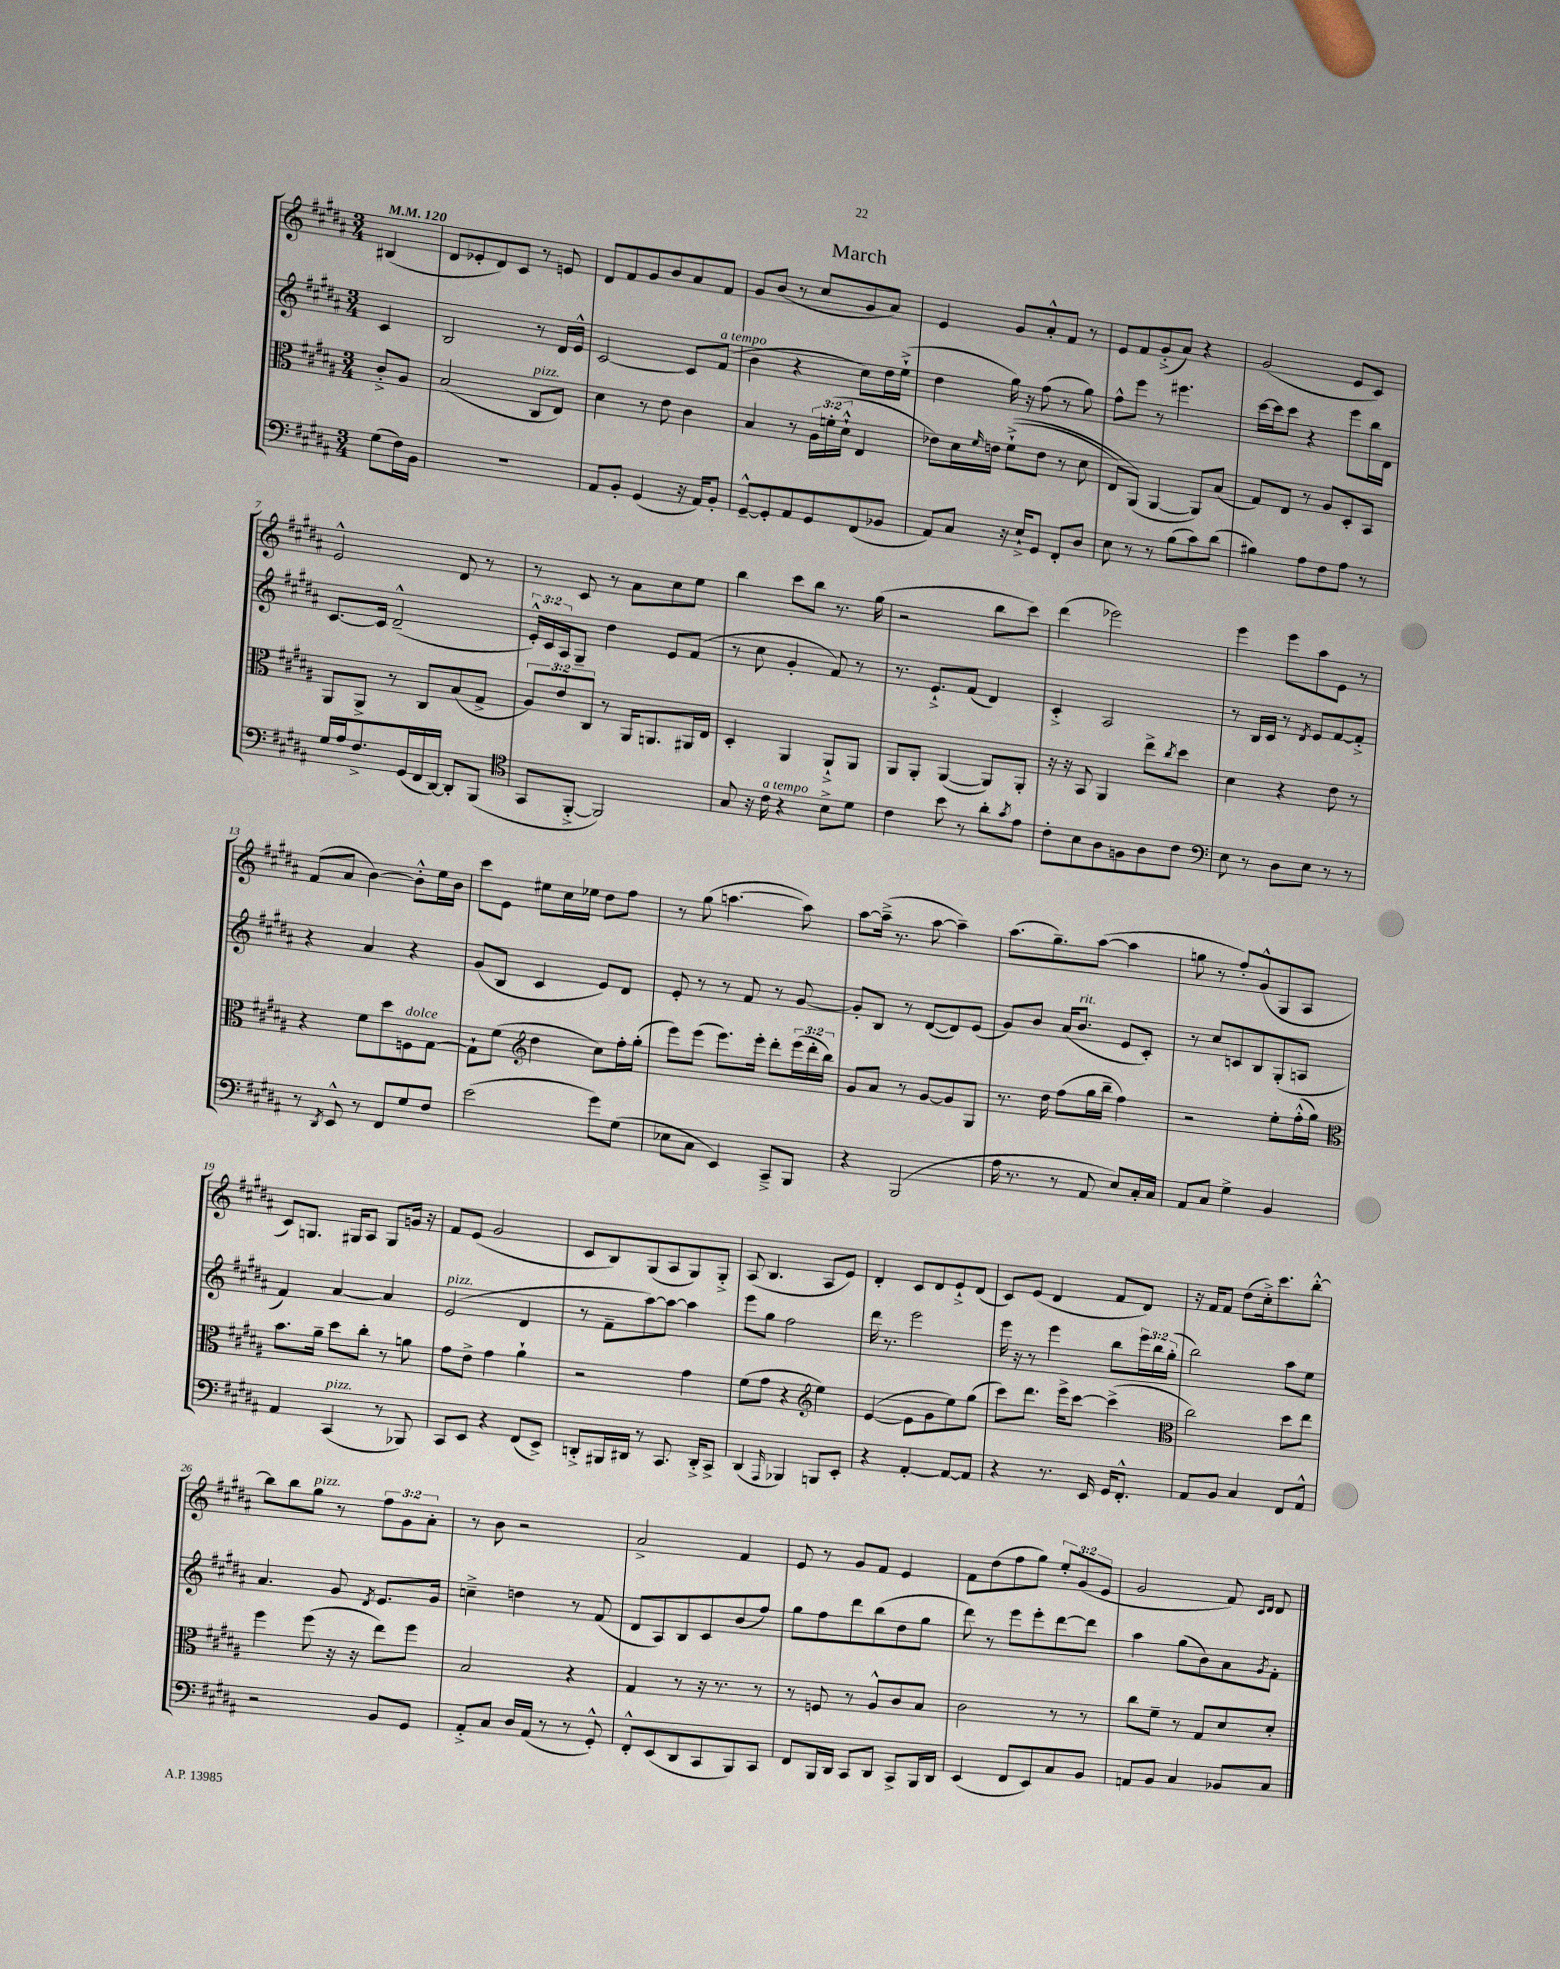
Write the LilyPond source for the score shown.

\header { title = "March" }
<<
\new StaffGroup <<
\new Staff = "s0" {
    \clef treble \key b \major \numericTimeSignature \time 3/4 \override Staff.TupletNumber.text = #tuplet-number::calc-fraction-text \partial 4 \tempo 4 = 120
    bis4( |
    dis'8 ees'8-. dis'8) cis'8 r8 e'8 |
    dis'8 fis'8 gis'8 b'8 ais'8 fis'8 |
    gis'8 b'8( r8 cis''8 gis'8 ais'8) |
    e'4 gis'8 ais'8-.-^ fis'8 r8 |
    e'8 fis'8 gis'8-.->( ais'8) r4 |
    gis'2( e'8 cis'8) |
    e'2-^ dis'8 r8 |
    r8 cis'8 r8 ais'8 cis''8 e''8 |
    b''4 cis'''8 b''8 r8. gis''16( |
    r2 b''8 cis'''8) |
    dis'''4( ees'''2) |
    e'''4 e'''8 ais''8 e'8 r8 |
    fis'8( ais'8 b'4~) b'8-.-^ e''16 b'16 |
    cis'''8 e'8 eis''8 cis''16 ees''16 dis''8 fis''8 |
    r8 gis''8( a''4.~ a''8) |
    ais''8~ ais''16--->( r8. ais''8~ ais''4--) |
    ais''8.( gis''8.--) ais''8~( ais''4 |
    g''8 r8 fis''8-.) gis'8-^( gis8 ais8 |
    cis'8) g8. gis16 ais8 gis8 g'16 r16 |
    fis'8 e'8( gis'2 |
    cis'8 b8) gis8( ais8 gis8) gis8-.-> |
    ais8( b4. ais8 e'8) |
    dis'4-. cis'8 dis'8 e'8-!-> dis'8( |
    cis'8) e'8( dis'4 fis'8 dis'8) |
    r16 fis'16 fis'8 dis''8( cis''16-.->) cis'''8. b''8~-.-^ |
    b''8 b''8 gis''8^\markup { \italic "pizz." } r8 \tuplet 3/2 { fis''8 gis'8 ais'8-. } |
    r8 b'8 r2 |
    ais'2-> fis'4 |
    e'8 r8 gis'8 fis'8 e'4 |
    fis'8 dis''8( fis''8 gis''8) \tuplet 3/2 { e''8-. gis'8( e'8 } |
    gis'2 fis'8) \grace { cis'16 dis'16 } dis'8 \bar "|." |
}
\new Staff = "s1" {
    \clef treble \key b \major \numericTimeSignature \time 3/4 \override Staff.TupletNumber.text = #tuplet-number::calc-fraction-text \partial 4
    cis'4 |
    b2 r8 dis'16 e'16-^ |
    cis'2~ cis'8 fis'8^\markup { \italic "a tempo" }( |
    b'4 r4 cis''8) dis''16 e''16-!->( |
    dis''4 gis''16) r16 fis''8( r8 gis''8) |
    fis''8-^ e'''8 r8 eis'''4. |
    cis'''16~ cis'''16 cis'''8 r4 e'''8 b''16 dis'16 |
    cis'8.~ cis'16 dis'2---^( |
    \tuplet 3/2 { e'16-.-^) cis'16 ais16 } gis8-- dis''4 e'8 fis'8( |
    r8 cis''8 gis'4-. fis'8) r8 |
    r8. e'8.-!-> fis'8( dis'4) |
    cis'4-.-> ais2 |
    r8 b16 cis'16 r8 \acciaccatura { dis'8 } e'8 fis'8~ fis'8-.-> |
    r4 ais'4 r4 |
    gis'8( b8 cis'4 e'8) dis'8 |
    e'8-. r8 r8 fis'8 r8 gis'8~ |
    gis'8-. b8 r8 dis'8~( dis'8) e'8( |
    gis'8) b'8 ais'16( b'8.^\markup { \italic "rit." } e'8 cis'8-.) |
    r8 cis''8 c'8 b8 gis8-.( a8 |
    fis'4) ais'4~ ais'4 |
    e'2^\markup { \italic "pizz." }( dis'4 |
    r8 fis'8-- ais''8~) ais''8~ ais''4 |
    e'''8 gis''8 fis''2 |
    dis'''16 r8. e'''2 |
    e'''16 r16 r8 e'''4 b''8 \tuplet 3/2 { e'''16 b''16 gis''16-.( } |
    b''2) ais''8 e''8 |
    ais'4. gis'8 \acciaccatura { dis'8 } e'8. gis'16 |
    c''4---> d''4 r8 fis'8( |
    dis'8 ais8) b8 cis'8 b'8( fis''8) |
    gis''8 fis''8 dis'''8 b''8( dis''8 gis''8 |
    dis'''8) r8 e'''8 e'''8-. dis'''8~ dis'''8 |
    ais''4 gis''8( b'8) ais'8 \acciaccatura { gis'8 } fis'8-. \bar "|." |
}
\new Staff = "s2" {
    \clef alto \key b \major \numericTimeSignature \time 3/4 \override Staff.TupletNumber.text = #tuplet-number::calc-fraction-text \partial 4
    cis'8-.-> ais8 |
    b2( cis8^\markup { \italic "pizz." } e8) |
    dis'4 r8 e'8 cis'4 |
    b4 r8 \tuplet 3/2 { ais16 f'16-.( dis'16-!-^ } e4 |
    ees'8) dis'16 \grace { fis'16 } e'16 fis'8-!->(\( e'8 r8 dis'8 |
    e8) ais,8(\) ais,4~ ais,8) b8( |
    gis8) e8 r8 ais8 dis8-. b,8 |
    ais,8 ais,8-> r8 cis8 b8( gis8-> |
    \tuplet 3/2 { ais8) e'8 cis8 } r8 ais,16 a,8. ais,16 e16 |
    dis4-. ais,4 ais,8-!-> ais,8 |
    ais,8 ais,8-. ais,4~( ais,8) ais,8-. |
    r16 r16 b,8 ais,4 e''8-> \acciaccatura { cis''8 } dis''8 |
    dis'4 r4 e'8 r8 |
    r4 fis'8 dis''8 f8^\markup { \italic "dolce" } gis8~ |
    gis8-! fis'8( \clef treble dis''4 cis''8) fis''16-. gis''16-.( |
    e'''8) e'''8( e'''8.) e'''16-. dis'''8-. \tuplet 3/2 { e'''16( dis'''16-. b''16) } |
    gis'8 ais'8 r8 gis'8~ gis'8 gis8 |
    r8. dis''16 fis''8( gis''16 b''16-- fis''4) |
    r2 e''8-. fis''16-.-^( gis''16) |
    \clef alto b'8. ais'16-- dis''8 cis''8-. r8 a'8 |
    gis'8 e'8-> gis'4 ais'4-! |
    r2 gis'4 |
    fis'8( gis'8 r4 \clef treble e''4) |
    e'4~( e'8 gis'8 e''8) gis''8( |
    cis'''8) dis'''8. e'''16-> cis'''8~ cis'''4->( |
    \clef alto cis''2) dis''8 e''8 |
    fis''4 fis''8( r16 r16 e''8) fis''8 |
    b2 r4 |
    gis4 r8 r16 r8. r8 |
    r8 f8 r8 ais8-^ cis'8 b8 |
    cis'2 r8 r8 |
    cis''8 fis'8-- r8 gis8 dis'8 dis'8-. \bar "|." |
}
\new Staff = "s3" {
    \clef bass \key b \major \numericTimeSignature \time 3/4 \partial 4
    gis8( fis16) b,16 |
    R2. |
    ais,8 b,8-. gis,4( r16 ais,16) b,8-. |
    gis,8~---^ gis,8-. ais,8 gis,8 fis,8( bes,8 |
    ais,8) cis8 r16 e16-!-> gis,8 fis,8-. dis8 |
    e8 r8 r8 b8( cis'8) dis'8( |
    bis4) ais8 fis8 ais8 r8 |
    gis16 ais16 fis8.-> gis,16( fis,16 dis,16~) dis,8-. b,,8( |
    \clef tenor gis,8 fis,8~-.-> fis,2) |
    gis8 r16 cis'16^\markup { \italic "a tempo" } r4 b8-> dis'8 |
    cis'4 b'8 r8 ais'8-. \acciaccatura { gis'8 } e'8 |
    cis'8-. b8 ais8 f8 ais8 cis'8 |
    \clef bass e8 r8 dis8 e8 r8 r8 |
    r8 \acciaccatura { dis,8 } e,8-^ r8 fis,8 gis8 fis8 |
    e'2( gis'8) gis8( |
    ees8 cis8 e,4) cis,8---> b,,8 |
    r4 b,,2( |
    ais16 r8. r8 ais,8 e8) cis16-. cis16 |
    ais,8 cis8 gis4-> b,4 |
    ais,4 cis,4^\markup { \italic "pizz." }( r8 bes,,8) |
    cis,8 e,8 r4 fis,8( e,8->) |
    d,8-.-> bis,,16 dis,16 r8 cis,8. dis,16-.-> cis,8-> |
    dis,4( \grace { ais,,16 } bes,,4) b,,8 e,8-. |
    r4 ais,4~-. ais,8~ ais,8 |
    r4 r8. e,16 gis,16 fis,8.-.-^ |
    ais,8 b,8 cis4 fis,8 ais,8-^ |
    r2 b,8 gis,8 |
    ais,8-.-> cis8 dis16 ais,16( r8 r8 gis,8-.-^) |
    fis,8-.-^ e,8( dis,8 cis,8 b,,8) cis,8 |
    fis,8 b,,16 dis,16 cis,8 dis,8 cis,8-> b,,16 dis,16 |
    e,4( fis,8 e,8) cis8 b,8 |
    a,8 b,8 cis4 bes,8 cis8 \bar "|." |
}
>>
>>
